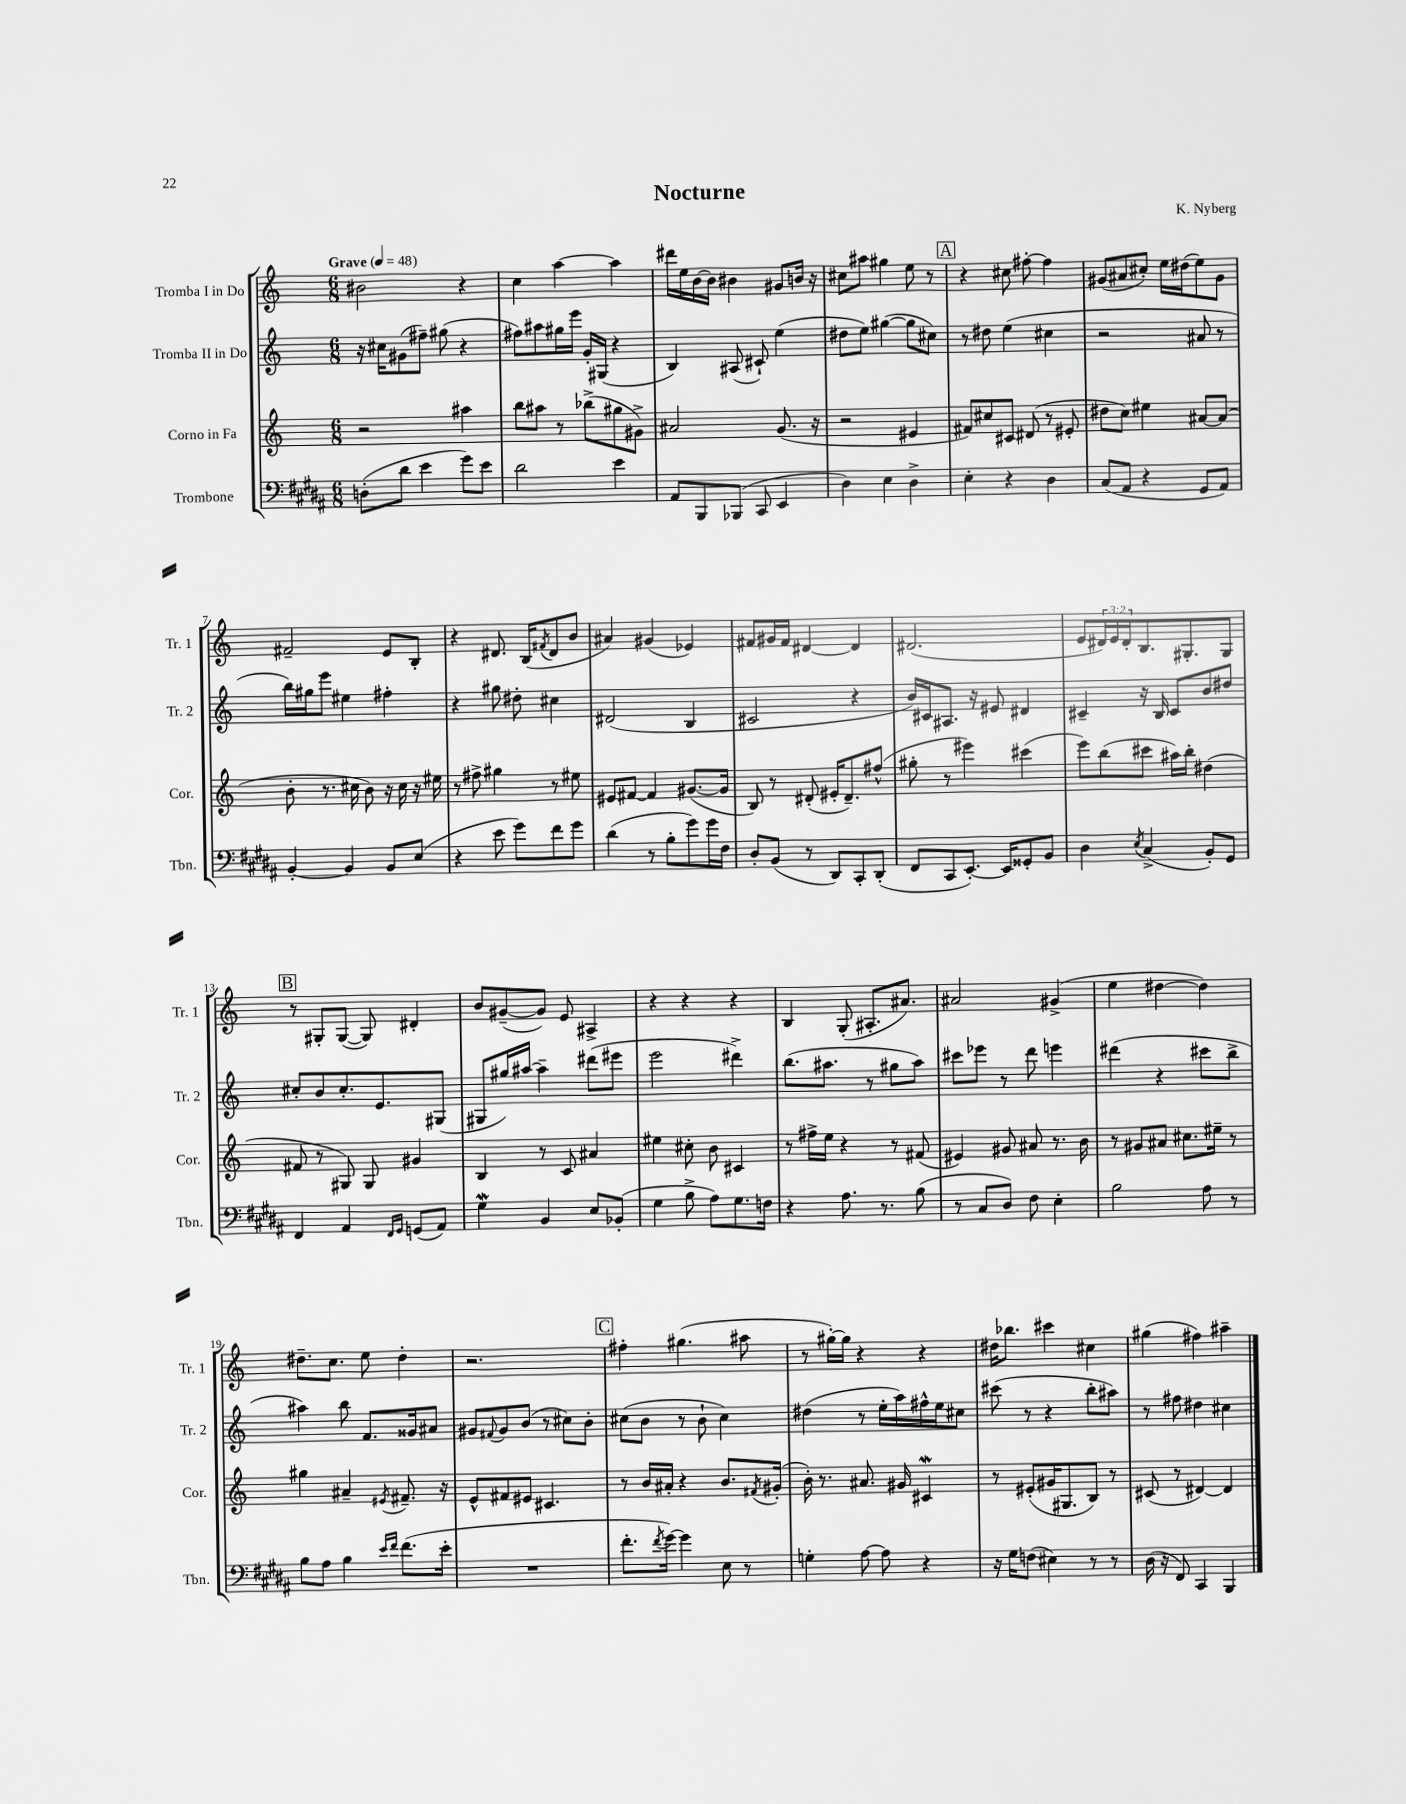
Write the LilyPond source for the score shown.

\header { title = "Nocturne" composer = "K. Nyberg" }
<<
\new StaffGroup <<
\new Staff = "s0" \with { instrumentName = "Tromba I in Do" shortInstrumentName = "Tr. 1" } {
    \clef treble \key c \major \numericTimeSignature \time 6/8 \override Staff.TupletNumber.text = #tuplet-number::calc-fraction-text \tempo "Grave" 4 = 48
    bis'2 r4 |
    c''4 a''4~ a''4 |
    dis'''16 e''16 b'16~ b'16 bis'4 gis'8 b'16 r16 |
    cis''8 ais''8 gis''4 e''8 r8 |
    \mark \markup { \box "A" } r4 cis''8 fis''8~-. fis''4 |
    gis'8( ais'8 cis''8-.) e''16 dis''16( e''8) gis'8 |
    fis'2-- e'8 b8-. |
    r4 dis'8. b16( \acciaccatura { fis'8 } dis'8 b'8 |
    ais'4) gis'4( ees'4) |
    fis'8 gis'16 fis'16 dis'4~ dis'4 |
    dis'2.( |
    e'8 \tuplet 3/2 { dis'16) e'16 dis'16-. } b8. gis8.-. gis8 |
    \mark \markup { \box "B" } r8 gis8-. gis8~( gis8) dis'4-. |
    b'8 gis'8~--( gis'8) e'8 ais4-> |
    r4 r4 r4 |
    b4 g8-.( ais8.-. ais'8.) |
    ais'2 gis'4->( |
    e''4 dis''4~ dis''4) |
    dis''8.-- c''8. e''8 dis''4-. |
    r2. |
    \mark \markup { \box "C" } fis''4-. gis''4.( ais''8 |
    r8 gis''16~-.) gis''16 r4 r4 |
    dis''16 bes''8. cis'''4 cis''4 |
    gis''4( fis''4) ais''4-- \bar "|." |
}
\new Staff = "s1" \with { instrumentName = "Tromba II in Do" shortInstrumentName = "Tr. 2" } {
    \clef treble \key c \major \numericTimeSignature \time 6/8
    r16 cis''16 gis'8( fis''8--) gis''8( r4 |
    fis''8) ais''8 gis''16 e'''16 g'16-. gis16( r4 |
    b4) ais8( cis'8-!) e''4( |
    dis''8 e''8) gis''4~( gis''8 cis''8) |
    \mark \markup { \box "A" } r8 dis''8 e''4( cis''4 |
    r2 ais'8 r8 |
    b''16) gis''16 e'''8 eis''4 fis''4-. |
    r4 gis''8 dis''8-. cis''4 |
    dis'2( b4 |
    cis'2 r4 |
    b'16) cis'16 ais8. r16 eis'8 dis'4 |
    cis'4-- r16 b16 cis'8 b'8 dis''8 |
    \mark \markup { \box "B" } cis''8-. b'8 cis''8.-. e'8. gis8( |
    gis8 gis''16) ais''16~ ais''4-- dis'''8( eis'''8 |
    e'''2 dis'''4->) |
    b''8.( ais''8. r8 gis''8 ais''8) |
    cis'''8 ees'''8 r8 d'''8 e'''4 |
    dis'''4( r4 cis'''8 b''8-> |
    ais''4) b''8 f'8. gisis'16 ais'8 |
    gis'8 \appoggiatura { fis'8 } gis'8 b'8( r8 cis''8) b'8-. |
    \mark \markup { \box "C" } cis''8( b'8 r8 b'8-! cis''4) |
    dis''4( r8 e''16-. a''16) fis''16-^ e''16 cis''8 |
    cis'''8( r8 r4 b''8-. ais''8) |
    r8 fis''8 dis''4 cis''4 \bar "|." |
}
\new Staff = "s2" \with { instrumentName = "Corno in Fa" shortInstrumentName = "Cor." } {
    \clef treble \key c \major \numericTimeSignature \time 6/8
    r2 ais''4 |
    b''8 ais''8 r8 bes''8->( gis''8 gis'8->) |
    ais'2 g'8.( r16 |
    r2 eis'4 |
    \mark \markup { \box "A" } fis'8) cis''8 cis'8 dis'8( r8 eis'8-. |
    dis''8 c''8) eis''4 ais'8~ ais'8( |
    b'8-. r8. cis''16 b'8) r16 cis''16 r16 eis''16 |
    r8 fis''8-> gis''4 r8 eis''8 |
    eis'8 fis'8~ fis'4 gis'8.~( gis'16 |
    b8) r8 dis'8-.( eis'16-. dis'8.--) fis''8-^( |
    gis''8-. r8 eis'''4) cis'''4( |
    e'''8) b''8( cis'''8 ais''16) b''16-. dis''4( |
    \mark \markup { \box "B" } fis'8 r8 gis8) gis8 gis'4 |
    b4 r8 c'8 ais'4 |
    eis''4 cis''8-. b'8 cis'4 |
    r8 fis''16-> e''16 r4 r8 fis'8( |
    eis'4) gis'8 ais'8 r8. b'16 |
    r8 gis'8 ais'8 cis''8. eis''16-- r8 |
    gis''4 ais'4-- \acciaccatura { eis'8 } fis'8.-- r16 |
    e'8-^ fis'8 eis'8 cis'4. |
    \mark \markup { \box "C" } r8 b'16 ais'16-. r4 b'8. \acciaccatura { fis'8 } gis'16-.( |
    b'16-.) r8. ais'8. gis'16 cis'4\mordent |
    r8 eis'8-.( gis'16 gis8. b8) r8 |
    cis'8( r8 dis'4~) dis'4 \bar "|." |
}
\new Staff = "s3" \with { instrumentName = "Trombone" shortInstrumentName = "Tbn." } {
    \clef bass \key b \major \numericTimeSignature \time 6/8
    d8-.( dis'8 e'4 gis'8) e'8 |
    dis'2 e'4 |
    ais,8 b,,8 bes,,8( cis,8 e,4 |
    dis4) e4 dis4-> |
    \mark \markup { \box "A" } e4-. r4 dis4 |
    cis8( ais,8 r4 gis,8 ais,8) |
    b,4~-. b,4 b,8 e8( |
    r4 e'8 gis'8) fis'8 gis'8 |
    dis'4( r8 b8-. gis'8) gis'16 fis16 |
    dis8-. b,8( r8 dis,8) cis,8-. dis,8-.( |
    fis,8 cis,8 e,8.~-.) e,16 gisis,8-. b,8 |
    dis4 \acciaccatura { e8 } cis4->( b,8-.) gis,8 |
    \mark \markup { \box "B" } fis,4 ais,4 \grace { fis,16 gis,16 } g,8( ais,8) |
    gis4\mordent b,4 e8 bes,8-.( |
    gis4 b8-> ais8) gis8. f16 |
    r4 ais8. r8. b8( |
    r8 cis8 dis8) fis8 e4-. |
    b2 ais8 r8 |
    b8 ais8 b4 \grace { e'16 fis'16 } fis'8.( e'16-. |
    R2. |
    \mark \markup { \box "C" } fis'8.-. \acciaccatura { fis'8 } gis'16~) gis'4 e8 r8 |
    g4-. ais8~ ais8 r4 |
    r16 gis16 f8( eis4) r8 r8 |
    dis16( r16 fis,8) cis,4 b,,4 \bar "|." |
}
>>
>>
